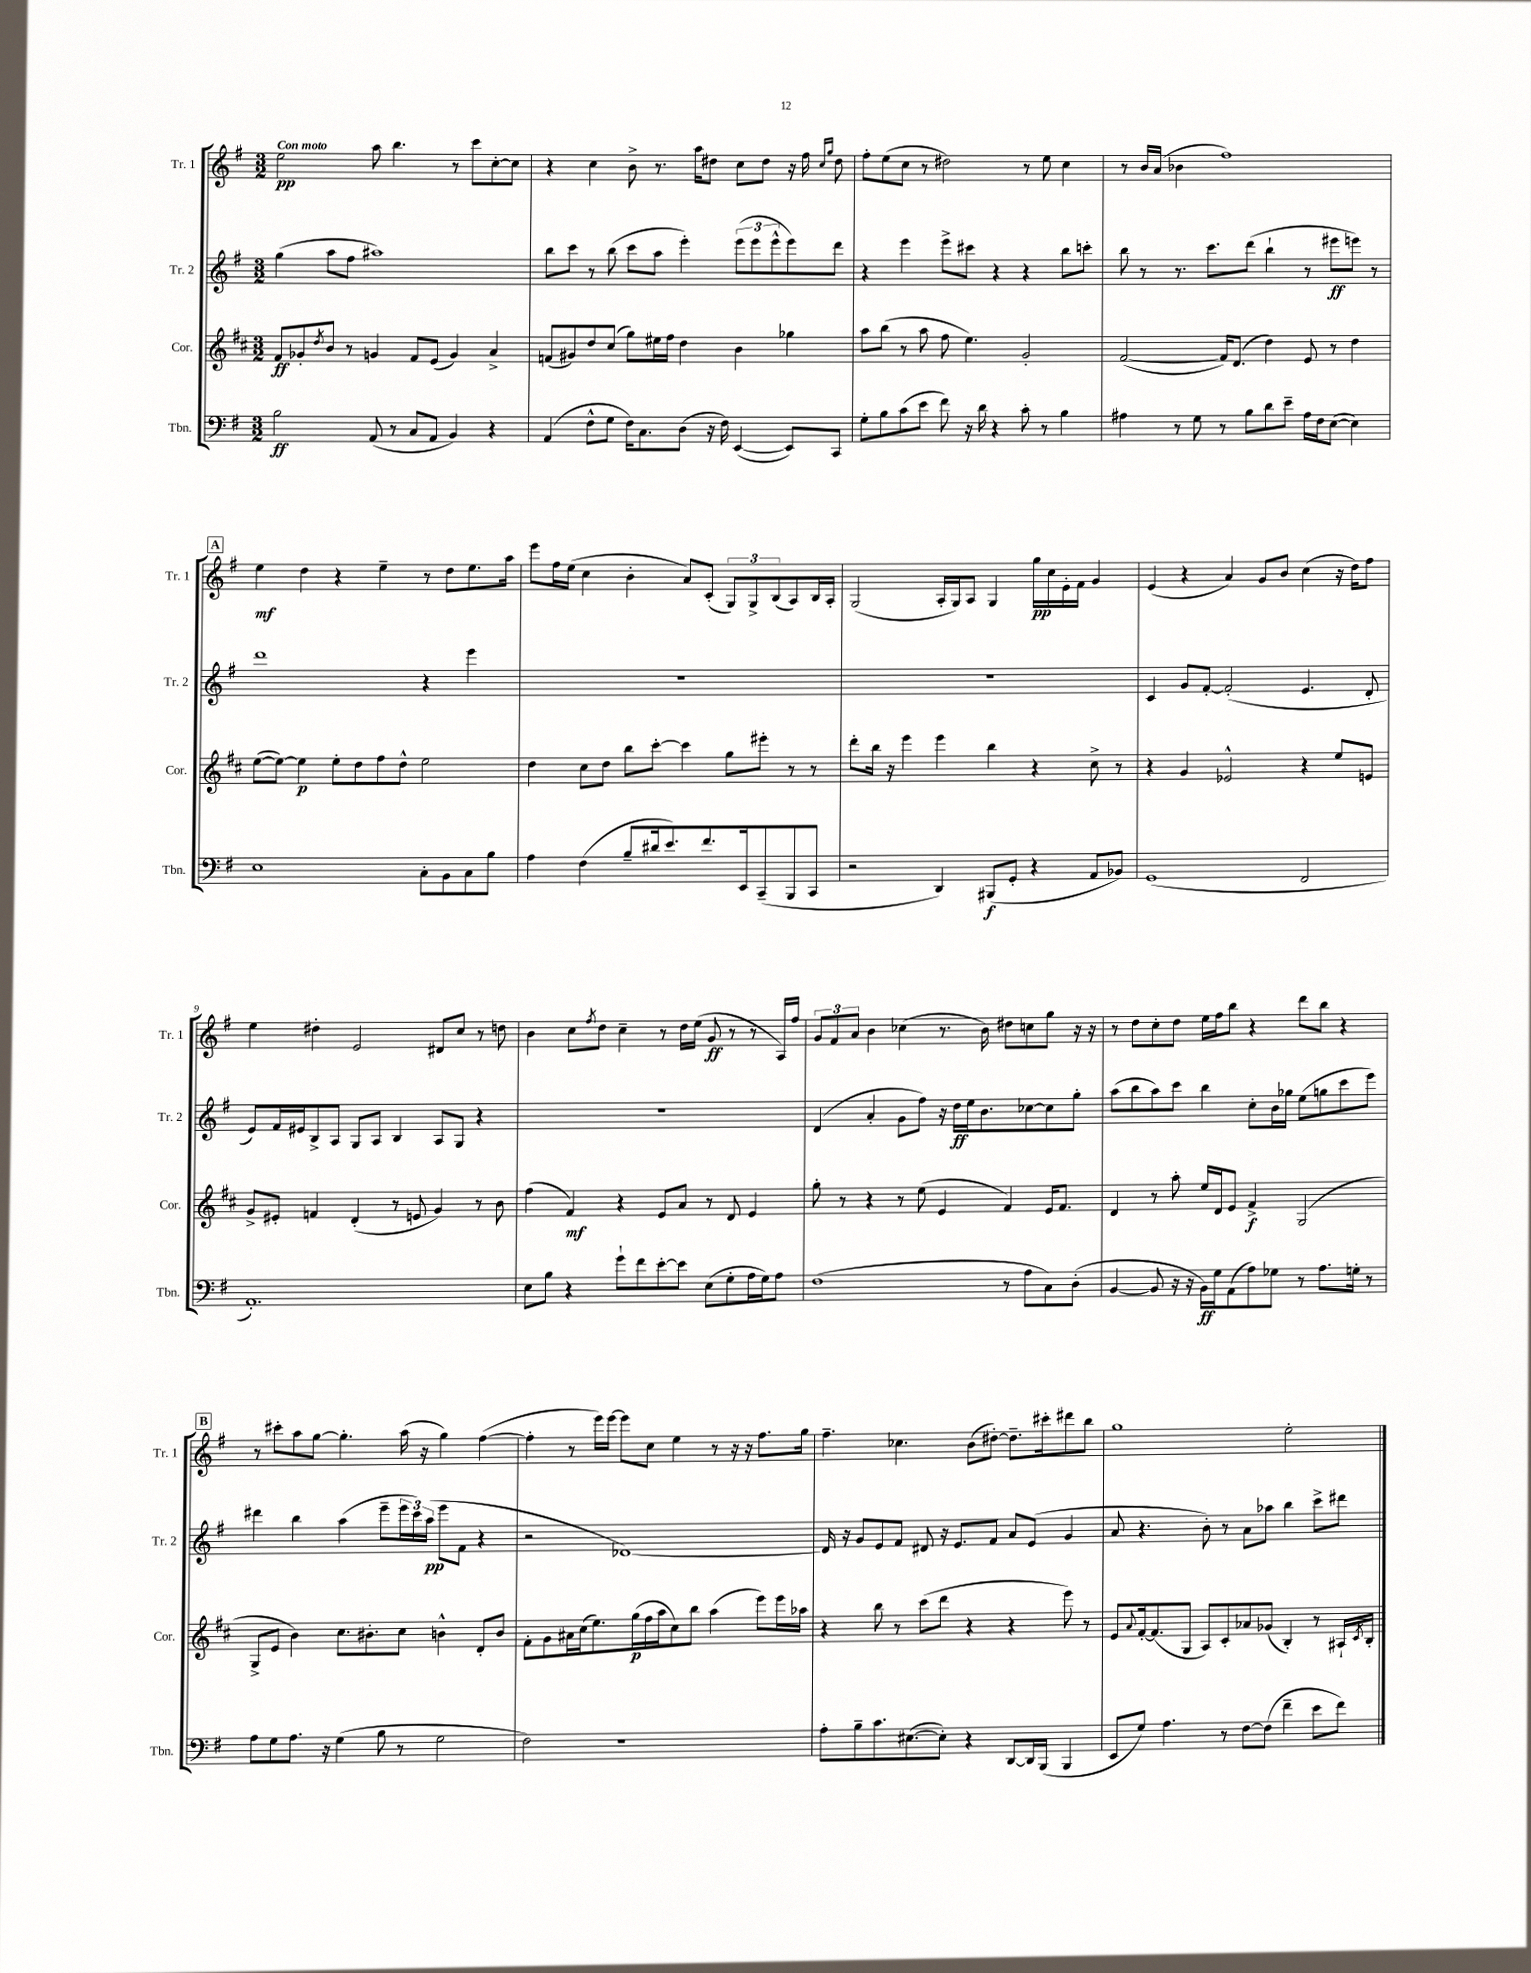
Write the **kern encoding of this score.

**kern	**kern	**kern	**kern
*staff4	*staff3	*staff2	*staff1
*clefF4	*clefG2	*clefG2	*clefG2
*k[f#]	*k[f#c#]	*k[f#]	*k[f#]
*M3/2	*M3/2	*M3/2	*M3/2
2B	8f#	(4gg	2ee
.	8g-'	.	.
.	8qdd	.	.
.	8b	8aa	.
.	8r	8ff#	.
(8AA	4g	1aa#)	8aa
8r	.	.	4.bb
8C	8f#	.	.
8AA	(8e	.	.
4BB)	4g)	.	8r
.	.	.	8ccc
4r	4a^	.	[8cc'
.	.	.	8cc]
=	=	=	=
(4AA	(8f	8bb	4r
.	8g#)	8ccc	.
8F#^^	8dd	8r	4cc
8G	(8cc#	(8bb	.
16F#)	8gg)	8ccc	8b^
8.C	.	.	.
.	16ee#	8aa	8.r
.	16ff#	.	.
(8D	4dd	4eee')	.
.	.	.	16aa
16r	.	.	8dd#
16F#)	.	.	.
([4EE	4b	(12eee	8cc
.	.	12eee	.
.	.	.	8dd#
.	.	12eee^^	.
8EE])	4gg-	8eee)	16r
.	.	.	16ff#
.	.	.	16qqcc
.	.	.	16qqgg
8CC	.	8ddd	8dd#
=	=	=	=
8G'	8aa	4r	8ff#'
8B	(8bb	.	(8ee
(8c	8r	4eee	8cc
8e	8aa	.	8r
8f#)	8ff#	8eee^	2dd#)
16r	4.ee)	8ccc#	.
16d	.	.	.
4r	.	4r	.
8c'	2g'	4r	8r
8r	.	.	8ee
4B	.	8bb	4cc
.	.	8ccc'	.
=	=	=	=
4A#	([2f#	8bb	8r
.	.	8r	16b
.	.	.	(16a
8r	.	8.r	4b-
8G	.	.	.
.	.	8.ccc	.
8r	16f#])	.	1ff#)
.	(8.d	.	.
8B	.	(8ddd	.
8d	4dd)	4bb`	.
8e~	.	.	.
16A#	8e	8r	.
16F#	.	.	.
([8E	8r	8eee#	.
4E])	4dd	8eee)	.
.	.	8r	.
=	=	=	=
1E	([8ee	1ddd	4ee
.	8ee_)	.	.
.	4ee]	.	4dd
.	8ee'	.	4r
.	8dd	.	.
.	8ff#	.	4ee~
.	8dd^^	.	.
8C'	2ee	4r	8r
8BB	.	.	8dd
8C	.	4eee	8.ee
8B	.	.	.
.	.	.	16aa
=	=	=	=
4A	4dd	1.r	8eee
.	.	.	16ff#
.	.	.	(16ee
(4F#	8cc#	.	4cc
.	8dd	.	.
8B~	8bb	.	4b'
16d#	[8ccc#'	.	.
8.e)	.	.	.
.	4ccc#]	.	8a)
8.f#	.	.	(8c'
.	8gg	.	12G)
16EE	.	.	.
.	.	.	12G^
(8CC~	8eee#'	.	.
.	.	.	(12B
8BBB	8r	.	8A)
8CC	8r	.	16B
.	.	.	16A'
=	=	=	=
2r	8ddd'	1.r	(2G
.	16bb	.	.
.	16r	.	.
.	4eee	.	.
4DD)	4eee	.	16A'
.	.	.	16G)
.	.	.	8A
(8BBB#	4bb	.	4G
8GG'	.	.	.
4r	4r	.	16gg
.	.	.	16cc
.	.	.	16e'
.	.	.	16f#
8AA	8cc#^	.	4g
8BB-)	8r	.	.
=	=	=	=
(1GG	4r	4c	(4e
.	4g	8g	4r
.	.	[8f#'	.
.	2e-^^	(2f#']	4a)
.	.	.	8g
.	.	.	8b
2FF#	4r	4.e	(4cc
.	8ee	.	16r
.	.	.	16dd)
.	8e	8d'	8ff#
=	=	=	=
1.AA')	8g^	8e)	4ee
.	8e#'	16f#	.
.	.	16e#	.
.	4f	8B^	4dd#'
.	.	8A	.
.	(4d'	8G	2e
.	.	8A	.
.	8r	4B	.
.	8e	.	.
.	4g)	8A	8d#
.	.	8G	8cc
.	8r	4r	8r
.	8b	.	8dd
=	=	=	=
8E	(4ff#	1.r	4b
8B	.	.	.
4r	4f#)	.	8cc
.	.	.	8qff#
.	.	.	8dd
8g`	4r	.	4cc~
8f#	.	.	.
[8e'	8e	.	8r
8e]	8a	.	16dd
.	.	.	(16ee
(8E	8r	.	8g
8G'	8d	.	8r
16A	4e	.	8r
16G)	.	.	.
8A	.	.	16A)
.	.	.	16ff#
=	=	=	=
(1F#	8gg'	(4d	12g
.	.	.	12f#
.	8r	.	.
.	.	.	12a
.	4r	4a'	4b
.	8r	8g	(4cc-
.	(8ee	8ff#)	.
.	4e	16r	8.r
.	.	16dd	.
.	.	16ee	.
.	.	8.b	16b)
8r	4f#)	.	8dd#
8A	.	[8cc-	8cc
8C)	16e	8cc-]	8gg
.	8.f#	.	.
(8D'	.	8gg'	16r
.	.	.	16r
=	=	=	=
[4BB	4d	(8aa	8r
.	.	8bb	8dd
8BB]	8r	8aa)	8cc'
16r	8aa'	8ccc	8dd
16r	.	.	.
16BB)	16ee	4bb	16ee
16G	16d	.	16ff#
(8AA	8e	.	8bb
8A)	4f#^	8cc'	4r
8G-	.	16b	.
.	.	16gg-	.
8r	(2G	(8ee	8ddd
8.A	.	8gg	8bb
.	.	8ccc	4r
16G'	.	.	.
8r	.	8eee)	.
=	=	=	=
8A	8G^	4ddd#	8r
8G	8e	.	8ccc#'
8.A	4b)	4bb	8aa
.	.	.	[8gg
16r	.	.	.
(4G	8.cc#	(4aa	4.gg']
.	8.b#'	.	.
8B	.	8eee~	.
8r	8cc#	24eee	(16aa
.	.	24ccc)	.
.	.	.	16r
.	.	(24aa	.
2G	4b^^	8eee	4gg)
.	.	8f#	.
.	8d'	4r	([4ff#
.	8b	.	.
=	=	=	=
2F#)	8f#'	2r	4ff#']
.	8g	.	.
.	16a#	.	8r
.	(16cc#	.	.
.	8.ee)	.	16eee)
.	.	.	[16eee
1r	.	[1d-)	8eee]
.	(16gg	.	.
.	16ff#	.	8cc
.	16aa	.	.
.	8cc#)	.	4ee
.	8bb	.	.
.	(4aa	.	8r
.	.	.	16r
.	.	.	16r
.	8eee)	.	8.ff#
.	16eee	.	.
.	16aa-	.	16gg
=	=	=	=
8A'	4r	16d-]	4.ff#~
.	.	16r	.
8B~	.	8g	.
8.c	8bb	8e	.
.	8r	8f#	4.cc-
([8.E#	.	.	.
.	(8ccc#	8d#	.
8E#'])	8ddd	16r	.
.	.	8.e	.
4r	4r	.	(8b
.	.	8f#	[8dd#')
[8DD	4r	8a	8.dd#~]
16DD]	.	(8e	.
(16BBB	.	.	16ccc#'
4BBB	8eee)	4g	8ddd#
.	8r	.	8bb
=	=	=	=
8EE	8e	8a	1gg
.	8qqa	.	.
8G)	[16f#'	4.r	.
.	(8.f#]	.	.
4.A	.	.	.
.	8G	.	.
.	8A)	8b')	.
8r	8c#'	8r	.
[8F#	8a-	8a	.
(8F#]	(8g-	8aa-	.
4f#~	4B')	4bb	2ee'
8e	8r	8ccc^	.
8f#)	16A#`	8ddd#	.
.	8qc#	.	.
.	16B'	.	.
==	==	==	==
*-	*-	*-	*-
